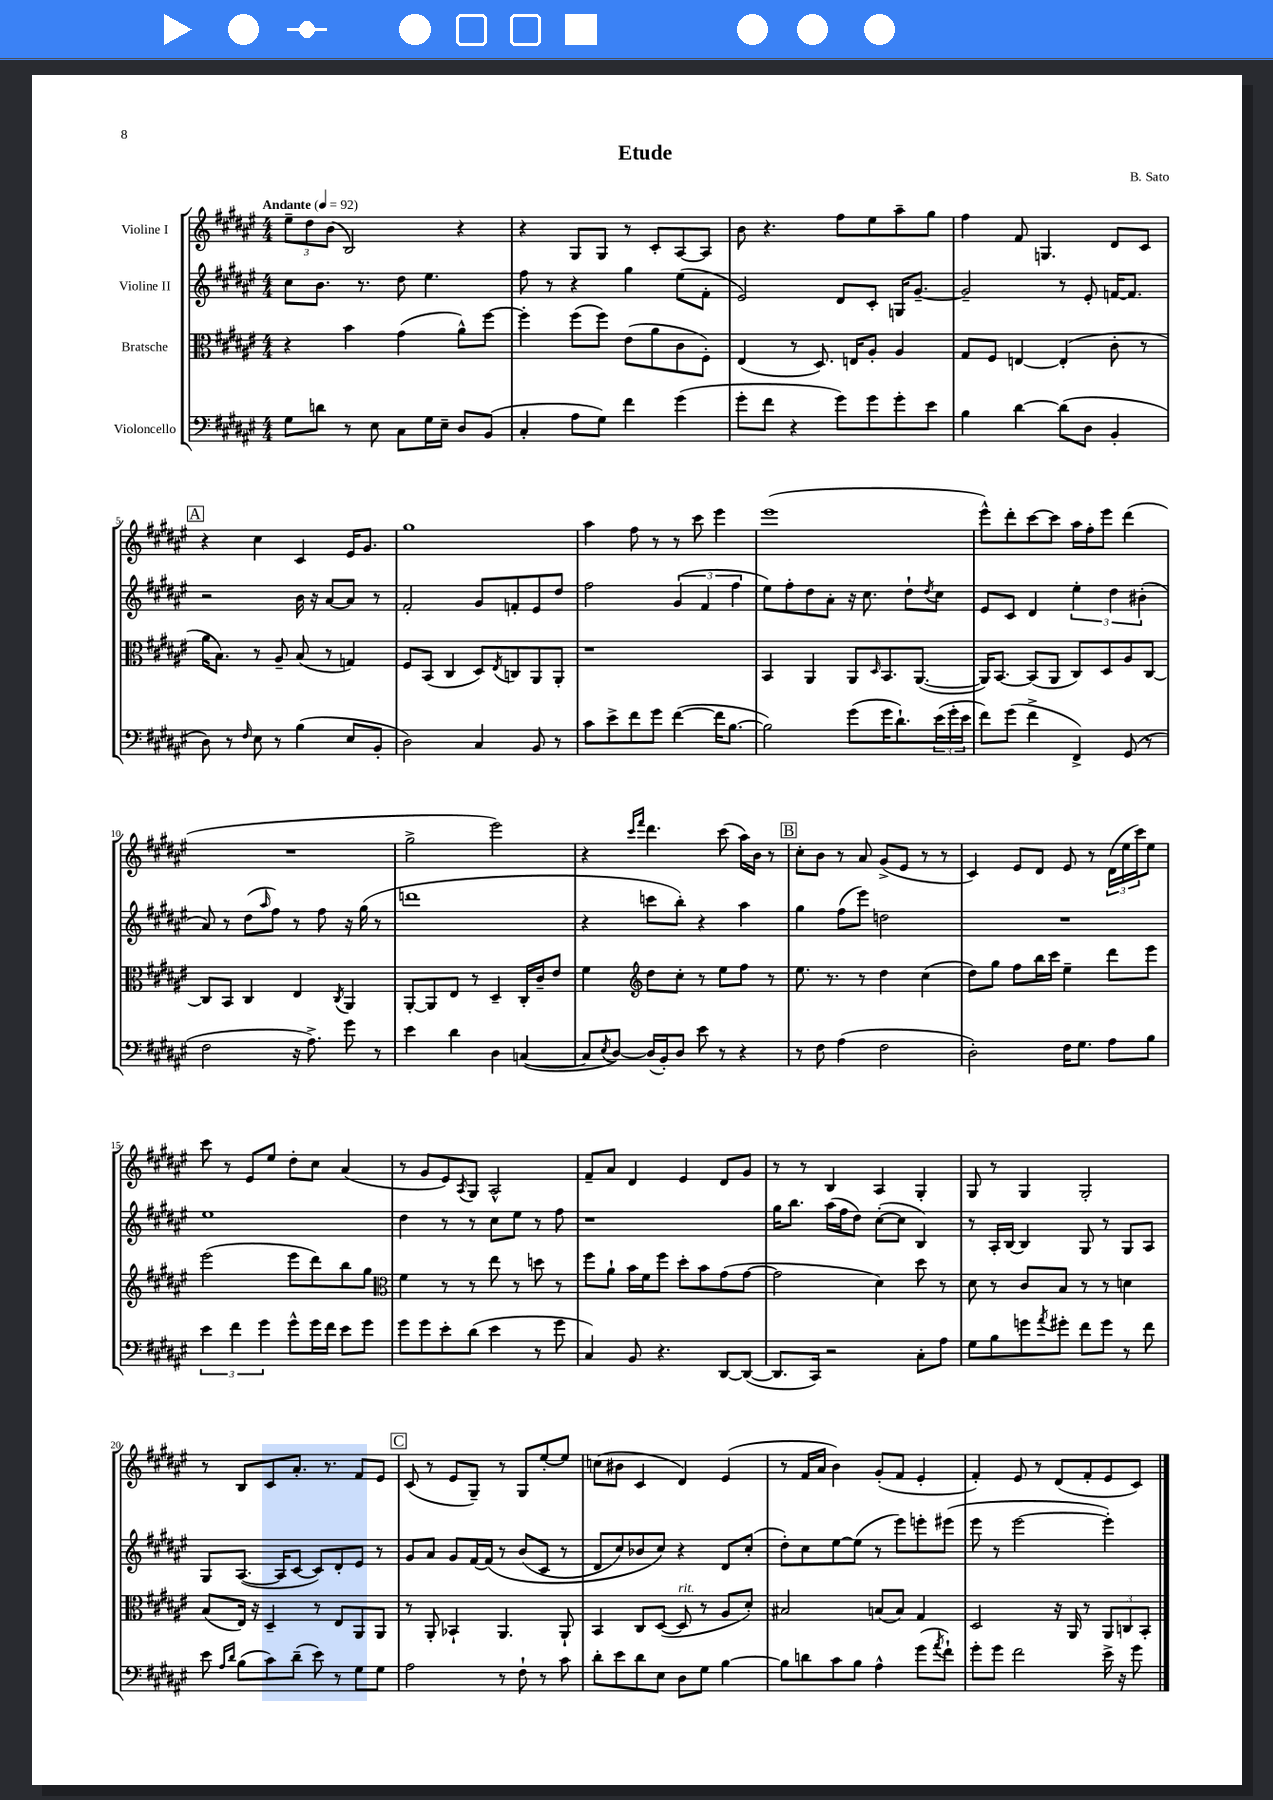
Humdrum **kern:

**kern	**kern	**kern	**kern
*part4	*part3	*part2	*part1
*staff4	*staff3	*staff2	*staff1
*I"Violoncello	*I"Bratsche	*I"Violine II	*I"Violine I
*clefF4	*clefC3	*clefG2	*clefG2
*k[f#c#g#d#a#e#]	*k[f#c#g#d#a#e#]	*k[f#c#g#d#a#e#]	*k[f#c#g#d#a#e#]
*M4/4	*M4/4	*M4/4	*M4/4
*MM92	*MM92	*MM92	*MM92
=1	=1	=1	=1
!	!	!	!LO:TX:a:B:t=Andante
8G#\L	4r	8cc#\L	12ee#~\L
.	.	.	12dd#\
8dn\J	.	8.b\J	.
.	.	.	(12b\J
8r	4b\	.	2B/)
.	.	8.r	.
8E#\	.	.	.
8C#\L	(4g#\	8dd#\	.
16G#\L	.	4.ee#\	.
16E#~\JJ	.	.	.
8D#/L	8a#^^\L)	.	4r
(8BB/J	[8ff#\J	.	.
=2	=2	=2	=2
4C#'/	4ff#'\]	8ff#\	4r
.	.	8r	.
8A#\L	(8ff#\L	4r	8G#/L
8G#\J)	8ff#\J)	.	8G#/J
4f#\	(8e#\L	4gg#\	8r
.	8a#\	.	8c#'/L
(4g#\	8c#\	(8ee#\L	[8A#/
.	8F#'\J)	8f#'\J	8A#/J]
=3	=3	=3	=3
8g#'\L	(4E#/	2e#/)	8b\
8f#\J	.	.	4.r
4r	8r	.	.
.	8.D#/)	.	.
8g#\L)	.	8d#/L	8ff#\L
.	16En/KL	.	.
8g#\	8A#'/J	8c#'/J	8ee#\
8g#'\	4A#/	16Gn/KL	8aa#~\
.	.	[8.g#~/J	.
8e#\J	.	.	8gg#\J
=4	=4	=4	=4
4B\	8G#/L	2g#~/]	4ff#\
.	8F#/J	.	.
[4d#\	[4En/	.	8f#/
.	.	.	4.Gn/
(8d#\L]	(4E'/]	8r	.
8D#\J	.	8e#'/	.
4BB'/	8c#'\	[16fn/KL	8d#/L
.	.	8.f/J]	.
.	8r	.	8c#/J
!!LO:LB:g=z
!!LO:REH:place=s1:t=A
=5	=5	=5	=5
8D#\)	16a#\KL	2r	4r
.	8.B\J)	.	.
8r	.	.	.
16qqF#/	.	.	.
8E#\	8r	.	4cc#\
8r	8A#~/	.	.
(4B\	(8B/	16b\	4c#/
.	.	16r	.
.	8r	[8a#/L	.
8E#/L	4Gn/)	8a#/J]	16e#/KL
.	.	.	8.g#/J
8BB'/J	.	8r	.
=6	=6	=6	=6
2D#\)	8F#/L	2f#'/	1gg#
.	(8BB/J	.	.
.	4C#/	.	.
4C#/	8D#/L)	8g#/L	.
.	8qE#/	.	.
.	8Cn/	8fn'/	.
8BB/	8AA#/	8e#/	.
8r	8AA#'/J	8dd#/J	.
=7	=7	=7	=7
8c#\L	1r	2ff#\	4aa#\
8e#^\	.	.	.
8f#\	.	.	8ff#\
8g#\J	.	.	8r
([4f#\	.	(6g#/	8r
.	.	.	8ccc#\
.	.	6f#/	.
16f#\KL]	.	.	4eee#\
[8.B\J	.	.	.
.	.	6ff#\	.
=8	=8	=8	=8
2B\])	4BB/	8ee#\L)	(1eee#
.	.	8ff#'\	.
.	4AA#/	8dd#\	.
.	.	8a#'\J	.
(8g#\L	8AA#/L	16r	.
.	.	8.cc#\	.
.	16qqD#/	.	.
16g#\K	8.BB/	.	.
8.d#`\)	.	.	.
.	.	8dd#`\L	.
.	([8.AA#/J	.	.
.	.	8qdd#/	.
(24e#\L	.	8cc#\J	.
24g#'\	.	.	.
24e#\JJ	.	.	.
=9	=9	=9	=9
8f#\L)	16AA#/KL])	8e#/L	8eee#^^\L)
.	[8.BB/J	.	.
(8g#\J	.	8c#/J	8ddd#'\
4f#^\	(8BB/L]	4d#/	[8ccc#\
.	8AA#/J	.	8ccc#\J]
4FF#^/)	8C#/L)	6ee#'\	16aa#\LL
.	.	.	16ff#'\J
.	8D#/	.	8eee#\J
.	.	6dd#\	.
(8GG#/	8A#/	.	(4ddd#\
.	.	(6b#X'\	.
8r	[8C#/J	.	.
!!LO:LB:g=z
=10	=10	=10	=10
2F#\	8C#/L]	8a#/)	1r
.	8BB/J	8r	.
.	4C#/	(8dd#\L	.
.	.	16qqaa#/	.
.	.	8ff#\J)	.
16r	4E#/	8r	.
8.A#^\)	.	.	.
.	.	8ff#\	.
.	8qC#/	.	.
8g#\	4AA#/	16r	.
.	.	(16gg#\	.
8r	.	8r	.
=11	=11	=11	=11
4e#\	[8AA#'/L	1dddn	2gg#^\
.	8AA#/]	.	.
4d#\	8E#/J	.	.
.	8r	.	.
4D#\	4D#~/	.	2eee#\)
([4Cn/	16C#'/LL	.	.
.	16c#~/J	.	.
.	8e#/J	.	.
=12	=12	=12	=12
8C/L]	4f#\	4r	4r
8qE#/	.	.	.
[8D#/J)	.	.	.
*	*clefG2	*	*
.	.	.	16qqccc#/LL
.	.	.	16qqfff#/JJ
(16D#/LL]	8dd#\L	8cccn\L	4.ddd#\
16BB'/J)	.	.	.
8D#/J	8cc#'\J	8bb'\J)	.
8e#\	8r	4r	.
8r	8ee#\L	.	(8ccc#\
4r	8ff#\J	4aa#\	16aa#\LL)
.	.	.	16b\JJ
.	8r	.	8r
!!LO:REH:place=s1:t=B
=13	=13	=13	=13
8r	8.ee#\	4gg#\	8cc#'\L
8F#\	.	.	8b\J
.	8.r	.	.
(4A#\	.	(8ff#\L	8r
.	8r	8eee#\J)	8a#/
2F#\	4dd#\	2ddn\	(8g#^/L
.	.	.	8e#/J
.	(4cc#\	.	8r
.	.	.	8r
=14	=14	=14	=14
2D#'\)	8dd#\L)	1r	4c#/)
.	8gg#\J	.	.
.	8ff#\L	.	8e#/L
.	16bb\L	.	8d#/J
.	16ccc#\JJ	.	.
16F#\KL	4ee#~\	.	8e#/
8.G#\J	.	.	.
.	.	.	8r
8A#\L	8ddd#\L	.	(24d#\LL
.	.	.	24ee#\
.	.	.	24ccc#\J)
8B\J	8eee#\J	.	8ee#\J
!!LO:LB:g=z
=15	=15	=15	=15
6e#\	(2eee#\	1ee#	8ccc#\
.	.	.	8r
6f#\	.	.	.
.	.	.	8e#/L
6g#\	.	.	.
.	.	.	8ee#/J
8g#^^\L	8eee#\L	.	8dd#'\L
16g#\L	8ddd#\)	.	8cc#\J
16f#\JJ	.	.	.
8e#\L	8bb\	.	(4a#/
8g#\J	8gg#\J	.	.
=16	=16	=16	=16
*	*clefC3	*	*
8g#\L	4f#\	4dd#\	8r
8g#\	.	.	8g#/L
8e#'\	8r	8r	8e#/)
.	.	.	8qA#/
(8d#\J	8r	8r	8G#/J
4e#\	8ee#\	8cc#\L	2A#^^/
.	8r	8ee#\J	.
8r	8ddn\	8r	.
8g#\	8r	8ff#\	.
=17	=17	=17	=17
4C#/)	8ff#\L	1r	8f#~/L
.	8a#`\J	.	8a#/J
8BB/	16b\LL	.	4d#/
.	16f#\J	.	.
4.r	8ff#\J	.	.
.	8dd#'\L	.	4e#/
.	8b\	.	.
[8DD#/L	(8g#\	.	8d#/L
(8DD#/J_	[8g#\J	.	8g#/J
=18	=18	=18	=18
8.DD#/L]	2g#\]	16gg#\KL	8r
.	.	8.bb\J	.
.	.	.	8r
16CC#/Jk)	.	.	.
2r	.	(16aa#\LL	4B/
.	.	16ff#\J	.
.	.	8dd#\J)	.
.	4d#\)	([8cc#'\L	4A#/
.	.	8cc#\J]	.
8C#'\L	8dd#\	4B/)	4G#'/
8A#\J	8r	.	.
=19	=19	=19	=19
8G#\L	8d#\	8r	8G#/
8B\	8r	16A#'/LL	8r
.	.	[16B/JJ	.
8gn\	8c#/L	4B/]	4G#/
8qa#/	.	.	.
8g#X'\J	8B/J	.	.
8f#\L	8r	8G#/	2G#'/
8g#\J	8r	8r	.
8r	4dn\	8G#/L	.
8f#\	.	8A#/J	.
!!LO:LB:g=z
=20	=20	=20	=20
8e#\	(8B/L	8G#/L	8r
16qqA#/LL	.	.	.
16qqd#/JJ	.	.	.
(8B\L	16E#/Jk)	([8.A#/J	8B/L
.	16r	.	.
8c#\)	4D#~/	.	8c#/
.	.	16A#/KL]	.
(8d#~\J	.	[8c#/J	8.a#'/J
8e#\)	8r	8c#/L])	.
.	.	.	8.r
8r	8E#/L	8d#'/	.
8G#\L	8AA#/	8e#/J	8f#/L
8G#\J	8AA#/J	8r	8e#/J
!!LO:REH:place=s1:t=C
=21	=21	=21	=21
2A#\	8r	8g#/L	(8c#/
.	8AA#'/	8a#/J	8r
.	4BB-X`/	8g#/L	8e#/L
.	.	[16f#/L	8G#~/J)
.	.	(16f#/JJ]	.
8r	4.AA#/	8r	8r
8F#`\	.	(8b/L	8G#/L
8r	.	8c#/J	[8ee#'/
8c#\	8AA#`/	8r	8ee#/J]
=22	=22	=22	=22
8d#'\L	4BB/	8d#/L	(8ccn\L
8e#\	.	8cc#/)	8b#X\J
8d#\	8C#/L	8b-X/	4c#/
8E#\J	([8D#/J	8cc#/J)	.
!	!LO:TX:a:i:t=rit.	!	!
8D#\L	8D#/]	4r	4d#/)
8G#\J	8r	.	.
[4B\	8A#/L	8d#/L	(4e#/
.	8d#'/J)	(8cc#'/J	.
=23	=23	=23	=23
8B\L]	2B#X/	8dd#'\L)	8r
8dn\	.	8cc#\	16f#/LL
.	.	.	16a#/JJ
8c#\	.	[8ee#\	4b\)
8B\J	.	(8ee#\J]	.
4A#^^\	(8Bn/L	8r	(8g#'/L
.	8B/J)	8eee#\L)	8f#/J
(8g#\L	4G#/	8eeen'\	4e#'/
8qa#/	.	.	.
8f#`\J)	.	(8eee#X\J	.
=24	=24	=24	=24
8g#'\L	2D#/	8eee#\	4f#'/)
8g#\J	.	8r	.
2f#\	.	[2eee#\	8e#/
.	.	.	8r
.	16r	.	(8d#/L
.	16AA#/	.	.
.	8r	.	8f#'/
16e#^\	12AA#/L	4eee#'\])	8e#/
16r	.	.	.
.	12Cn/	.	.
8g#\	.	.	8c#/J)
.	12BB'/J	.	.
==	==	==	==
*-	*-	*-	*-
